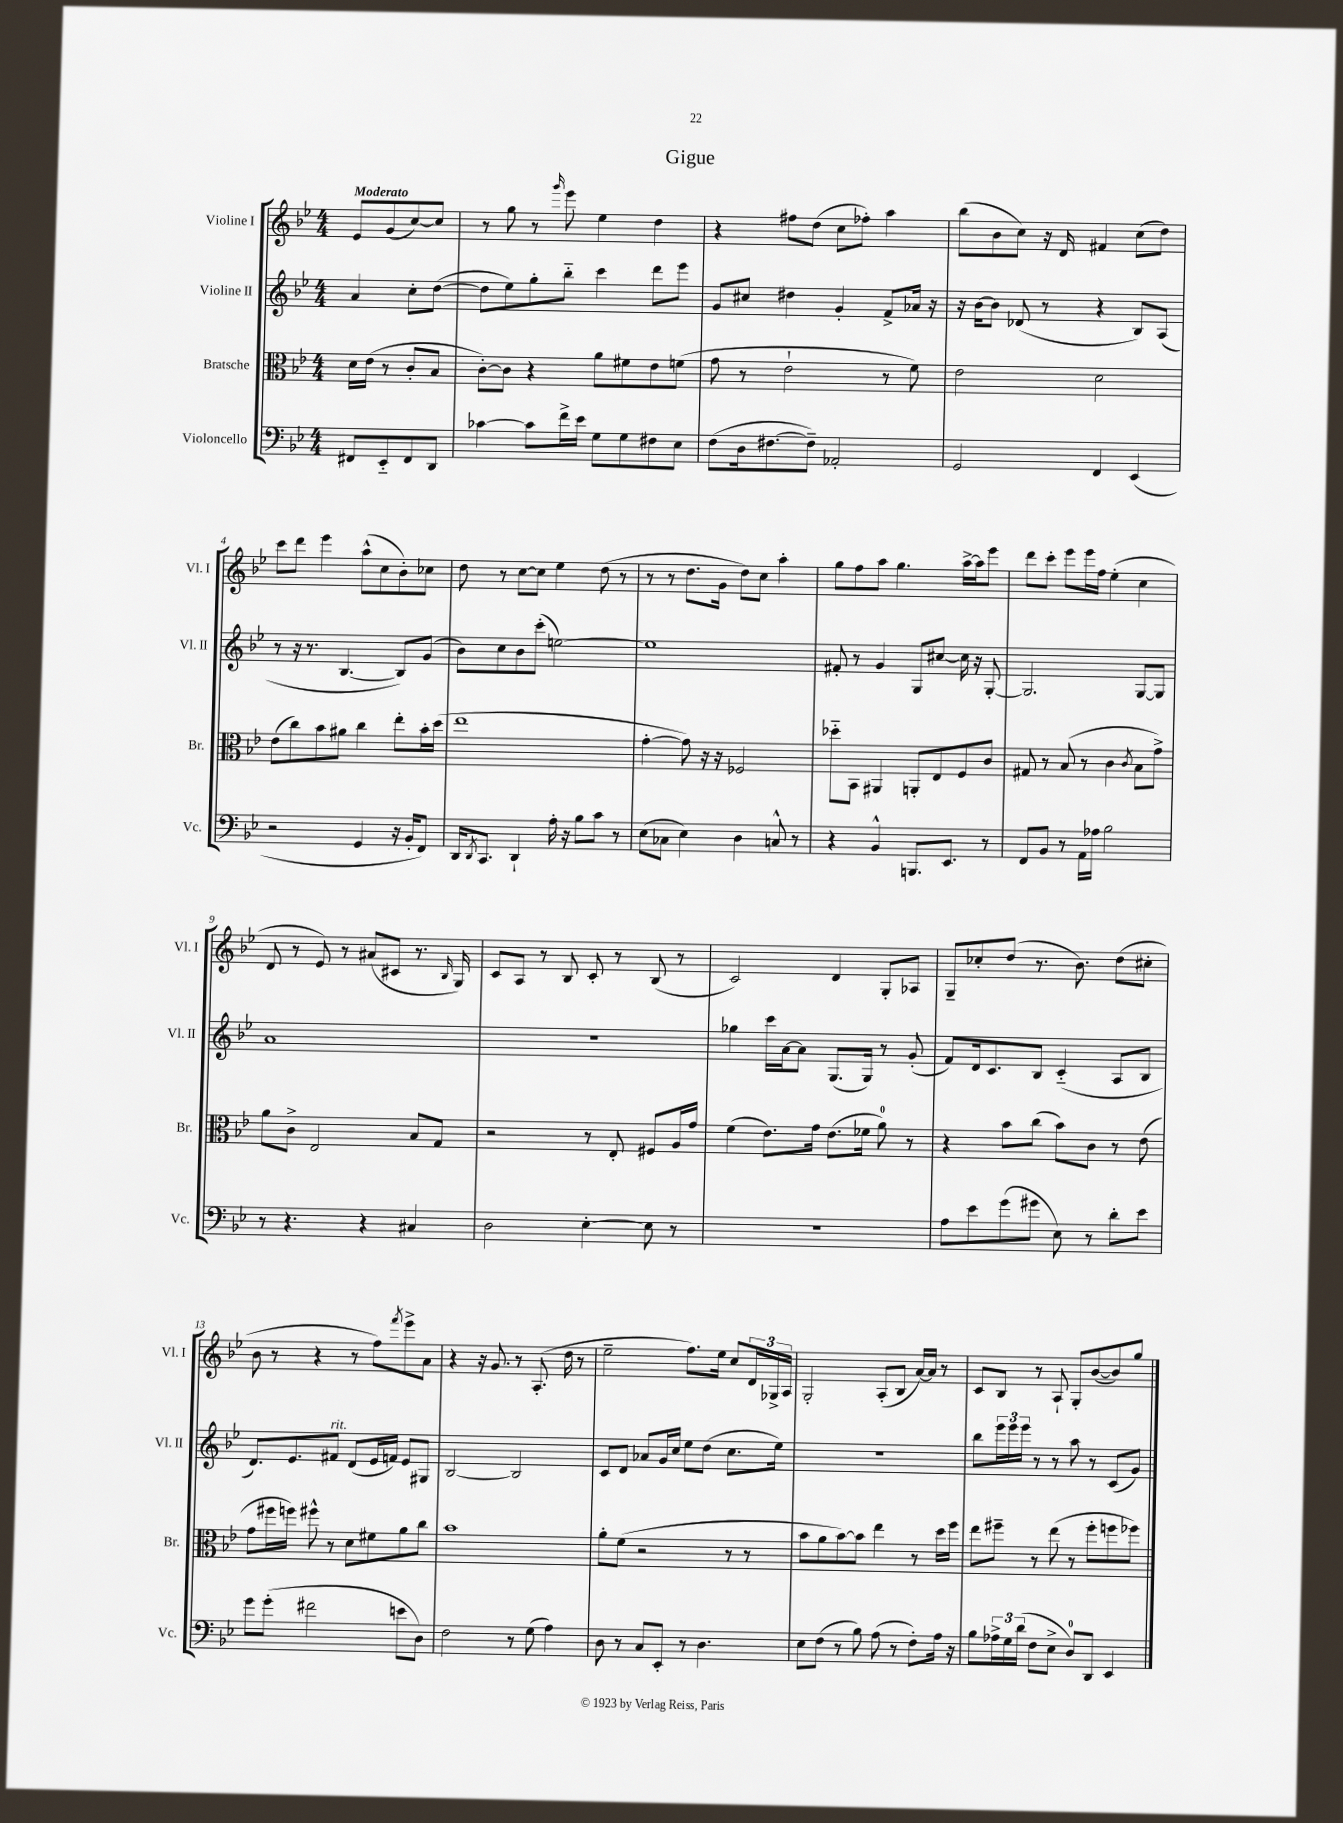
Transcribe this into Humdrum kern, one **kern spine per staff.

**kern	**kern	**kern	**kern
*staff4	*staff3	*staff2	*staff1
*clefF4	*clefC3	*clefG2	*clefG2
*k[b-e-]	*k[b-e-]	*k[b-e-]	*k[b-e-]
*M4/4	*M4/4	*M4/4	*M4/4
8FF#	16d	4a	8e-
.	(16e-	.	.
8EE-'~	8r	.	(8g
8FF#	8c'	8cc'	[8cc)
8DD	8B-	([8dd	8cc]
=	=	=	=
[4c-	[8c')	8dd]	8r
.	8c]	8ee-)	8gg
8c-]	4r	8gg'	8r
.	.	.	16qqggg
16f^	.	8bb-'~	8eee-
16e-	.	.	.
8G	8a	4ccc	4ee-
8G	8f#	.	.
8F#	8e-	8ddd	4dd
8E-	(8f	8eee-	.
=	=	=	=
(8F	8g	8g	4r
16D	8r	8cc#	.
[8.F#	.	.	.
.	2e-`	4dd#	8ff#
8F#~])	.	.	(8dd
2AA-'	.	4g'	8cc
.	.	.	8ff-')
.	8r	8f^	4aa
.	8f)	16a-	.
.	.	16r	.
=	=	=	=
2GG	2e-	16r	(8bb-
.	.	[16b-	.
.	.	8b-]	8b-
.	.	(8d-	8cc)
.	.	8r	16r
.	.	.	16d
4FF	2d	4r	4f#
(4EE-	.	8B-)	(8cc
.	.	(8A	8dd)
=	=	=	=
2r	(8e-	8r	8ccc
.	8cc)	16r	8ddd
.	.	8.r	.
.	8b-	.	4eee-
.	8a#	[4.B-	.
4GG	4cc	.	(8aa^^
.	.	.	8cc
16r	8ee-'	8B-])	8b-')
16BB-'	.	.	.
8FF)	16b-'	(8g	8cc-
.	(16dd	.	.
=	=	=	=
16DD	1ee-	8b-)	8dd
8qDD	.	.	.
8.CC	.	.	.
.	.	8cc	8r
4DD`	.	8b-	[8cc
.	.	(8ccc'	8cc]
16A'	.	[2ee)	4ee-
16r	.	.	.
8B-	.	.	.
8c	.	.	(8dd
8r	.	.	8r
=	=	=	=
(8E-	[4g'	1ee]	8r
8C-	.	.	8r
4E-)	8g])	.	8.dd
.	16r	.	.
.	16r	.	16g
4D	2F-	.	8dd)
.	.	.	8cc
8C^^	.	.	4aa'
8r	.	.	.
=	=	=	=
4r	8dd-'~	8f#'	8gg
.	8BB-	8r	8ff
4BB-^^	4AA#	4g	8aa
.	.	.	4.gg
8.BBB	8AA'	8G	.
.	8E-	[8cc#	.
8.EE-	.	.	.
.	8F	16cc#]	[16aa^
.	.	16r	16aa]
8r	8c	[8G'	8eee-
=	=	=	=
8FF	8G#	2.G]	8ddd
8BB-	8r	.	8ccc'
8r	(8B-	.	8eee-
16AA	8r	.	16eee-
16A-	.	.	16ff
2B-	4c	.	(4ee-'
.	8qc	.	.
.	8B-	[8G	4cc
.	8g^)	8G]	.
=	=	=	=
8r	8a	1a	8d
4.r	8c^	.	8r
.	2E-	.	8e-)
.	.	.	8r
4r	.	.	(8a#
.	.	.	8c#
4C#	8B-	.	8.r
.	8G	.	.
.	.	.	16qqB-
.	.	.	16G)
=	=	=	=
2D	2r	1r	8c
.	.	.	8A
.	.	.	8r
.	.	.	8B-
[4E-'	8r	.	8c'
.	8E-'	.	8r
8E-]	8F#	.	(8B-
8r	16A	.	8r
.	16g	.	.
=	=	=	=
1r	(4f	4gg-	2c)
.	8.e-)	16ccc	.
.	.	[16a	.
.	.	8a]	.
.	16g	.	.
.	(8.e-	(8.G	4d
.	16f-	16G)	.
.	8a)	8r	8G'
.	8r	(8g'	8A-
=	=	=	=
8A	4r	8f)	8G~
8e-	.	16d	8cc-'
.	.	8.c	.
(8g	8b-	.	(8dd
8g#	(8cc	8B-	8.r
8E-)	8b-)	(4c'~	.
.	.	.	8.b-)
8r	8c	.	.
8d'	8r	8A	(8dd
8e-	(8e-	8B-	8cc#'
=	=	=	=
8g	8g	8.d)	8b-
(8g'	16ff#	.	8r
.	16ff)	8.e-	.
2f#	8ff#^^	.	4r
.	8r	8f#	.
.	8d	(8d	8r
.	8f#	16e-	8ff)
.	.	16f)	.
.	.	.	8qfff
8e	8a	8e-	8eee-^
8D)	8cc	8G#	8a
=	=	=	=
2F	1b-	[2B-	4r
.	.	.	16r
.	.	.	8.g
8r	.	2B-]	8r
(8G	.	.	(8.A'
4A)	.	.	.
.	.	.	16dd
.	.	.	8r
=	=	=	=
8D	8a'	8c	2ee-~
8r	(8f	8d	.
8C	2r	8a-	.
8EE-'	.	16g	.
.	.	16cc	.
8r	.	8ee-	8.ff)
4.D	.	(8dd	.
.	.	.	16ee-
.	8r	8.cc	8cc
.	8r	.	24d
.	.	.	24G-^
.	.	16ee-)	.
.	.	.	24A
=	=	=	=
8E-	8b-	1r	2G'
(8F	8a	.	.
8r	[8b-)	.	.
8B-)	8b-]	.	.
(8A	4ee-	.	(8A'
8r	.	.	8B-
8F')	8r	.	[16a)
.	.	.	16a]
16A	16dd	.	8r
16r	16ff	.	.
=	=	=	=
8B-	8ee-	8bb-	8c
24A-^	8ff#~	24eee-	8B-
24G	.	24eee-	.
(24d	.	24eee-	.
8F	8r	8r	8r
8E-^	(8ee-	8r	8A`
8D)	8r	8aa	8G'
8DD	8ff#'	8r	([8b-
4EE-	8ff	(8c	8b-])
.	8ff-)	8g)	8gg
==	==	==	==
*-	*-	*-	*-
